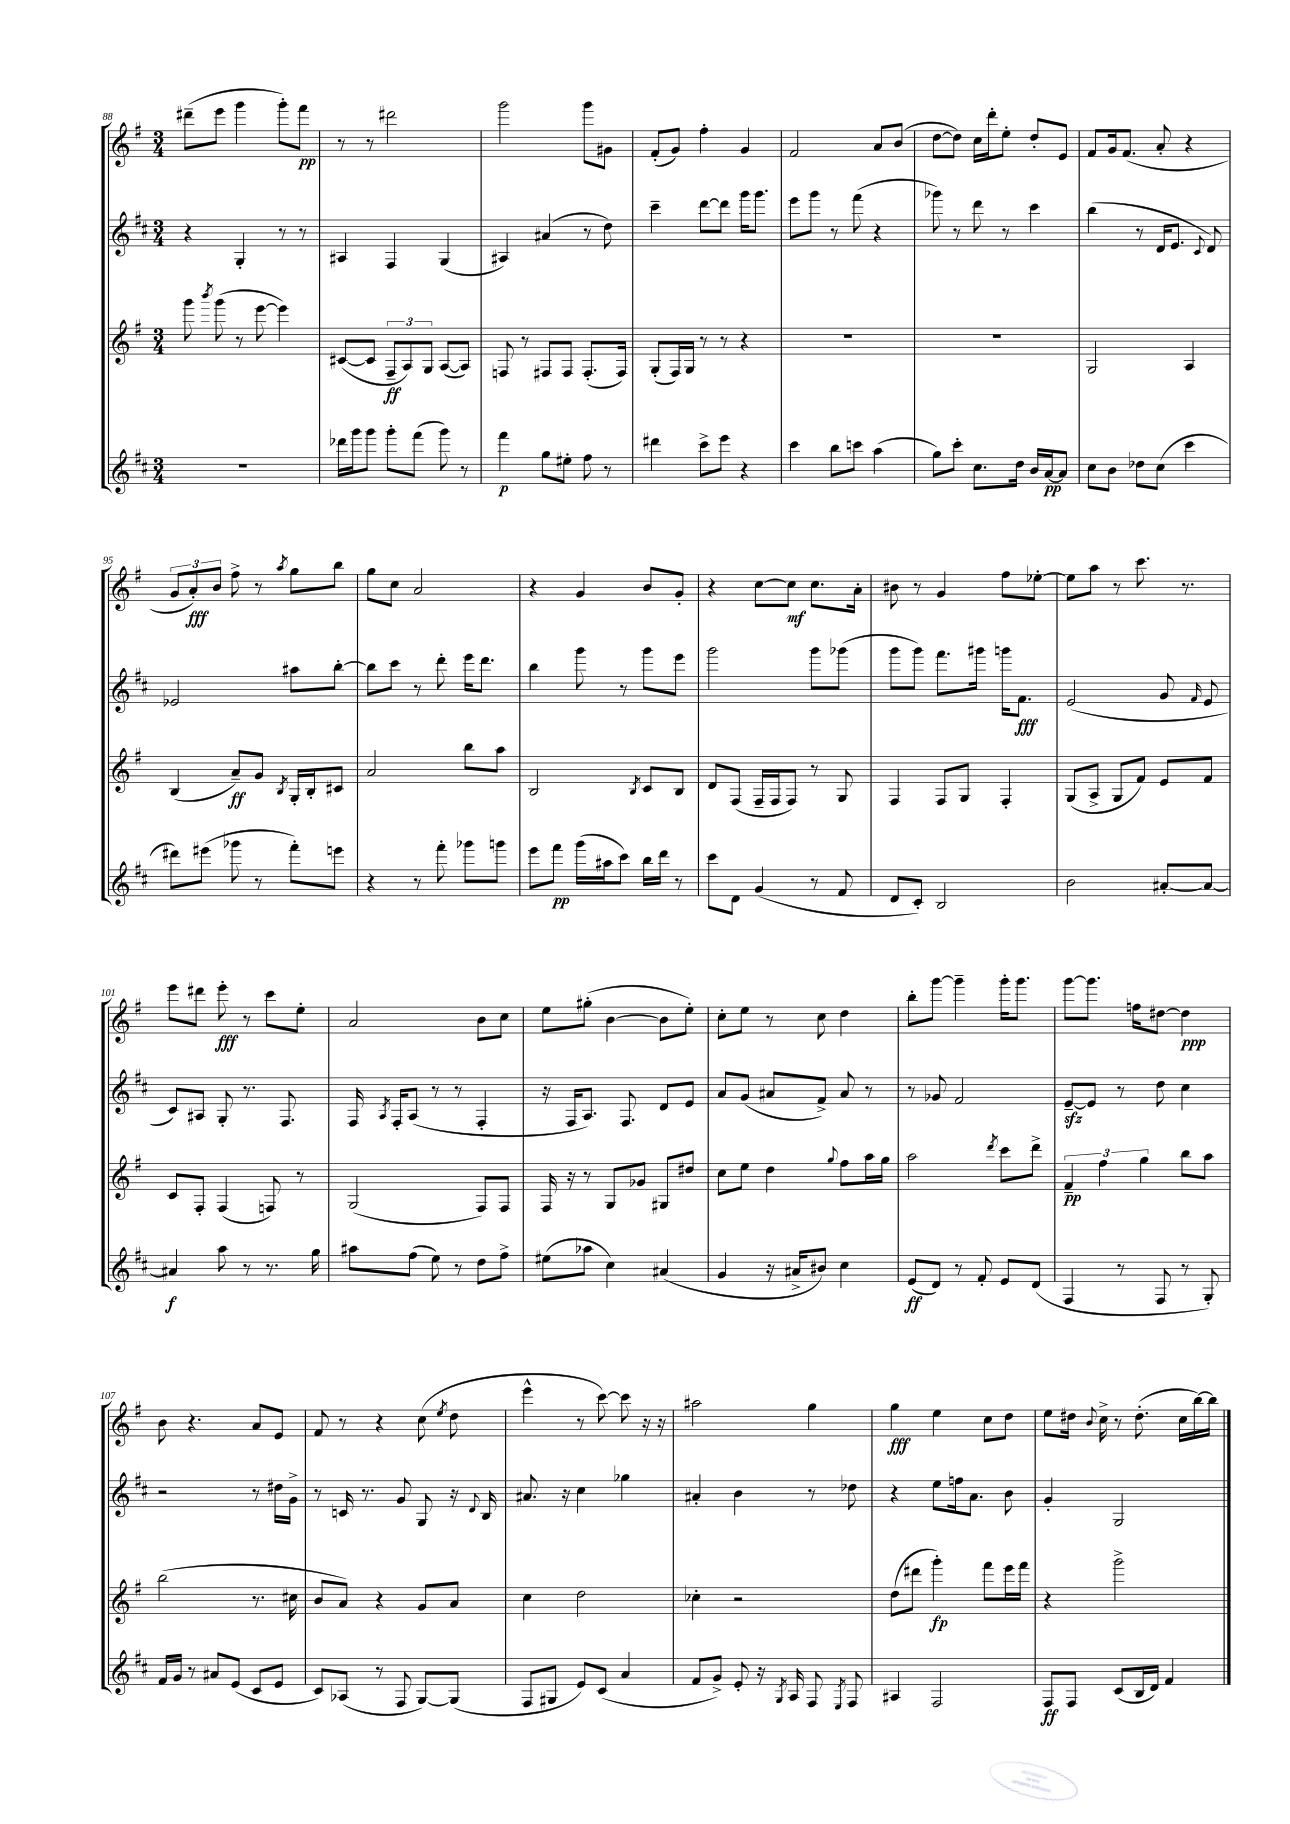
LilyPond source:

<<
\new StaffGroup <<
\new Staff = "s0" {
    \clef treble \key g \major \numericTimeSignature \time 3/4
    \autoBeamOff dis'''8[--( e'''8] g'''4 g'''8[-.) fis'''8]\pp |
    r8 r8 dis'''2 |
    g'''2 g'''8[ gis'8] |
    fis'8[-.( g'8]) fis''4-. g'4 |
    fis'2 a'8[ b'8]( |
    d''8[~ d''8]) c''16[ d'''16-. e''8]-. d''8[-. e'8] |
    fis'8[ g'16 fis'8.]( a'8-. r4 |
    \tuplet 3/2 { g'8[ a'8-.\fff) b'8] } fis''8-> r8 \acciaccatura { a''8 } g''8[ b''8] |
    g''8[ c''8] a'2 |
    r4 g'4 b'8[ g'8]-. |
    r4 c''8[~ c''8]\mf c''8.[ a'16]-. |
    bis'8 r8 g'4 fis''8[ ees''8]~-. |
    ees''8[ a''8] r8 c'''8. r8. |
    e'''8[ dis'''8] e'''8-.\fff r8 c'''8[ e''8]-. |
    a'2 b'8[ c''8] |
    e''8[ gis''8]-.( b'4~ b'8[ e''8]-.) |
    c''8[-. e''8] r8 c''8 d''4 |
    b''8[-. g'''8]~ g'''4-- g'''16[-. g'''8.] |
    g'''8[~ g'''8.] f''16[ dis''8]~ dis''4\ppp |
    b'8 r4. a'8[ e'8] |
    fis'8 r8 r4 c''8( \acciaccatura { e''8 } d''8 |
    e'''4-^ r8 c'''8~) c'''8 r16 r16 |
    ais''2 g''4 |
    g''4\fff e''4 c''8[ d''8] |
    e''8[ dis''16] \appoggiatura { b'8 } c''16-> r8 dis''8.-.( c''16[ b''16~) b''16] \bar "|." |
}
\new Staff = "s1" {
    \clef treble \key d \major \numericTimeSignature \time 3/4
    \autoBeamOff r4 g4-. r8 r8 |
    ais4 fis4 g4( |
    ais4) ais'4( r8 d''8) |
    cis'''4-- d'''8[~ d'''8] g'''16[ g'''8.] |
    e'''8[ g'''8] r8 fis'''8( r4 |
    ges'''8) r8 d'''8 r8 cis'''4 |
    b''4( r8 d'16[ e'8.] \appoggiatura { cis'8 } d'8) |
    ees'2 ais''8[ b''8]~-. |
    b''8[ cis'''8] r8 d'''8-. e'''16[ d'''8.] |
    b''4 g'''8 r8 g'''8[ e'''8] |
    g'''2 g'''8[ ges'''8]( |
    g'''8[ g'''8]) fis'''8.[ gis'''16] g'''16[ fis'8.]\fff |
    e'2( g'8 \grace { fis'16 } e'8 |
    cis'8[) ais8] g8-. r8. fis8. |
    fis16 \acciaccatura { a8 } fis16[-. a8]( r8 r8 fis4-. |
    r16 fis16[ a8.]) fis8. d'8[ e'8] |
    a'8[ g'8]( ais'8[ fis'8]->) ais'8 r8 |
    r8 ges'8 fis'2 |
    e'8[~--\sfz e'8] r8 d''8 cis''4 |
    r2 r8 dis''16[ g'16]-> |
    r8 c'16 r8. g'8 g8 r16 \appoggiatura { d'8 } b16 |
    ais'8. r16 cis''4 ges''4 |
    ais'4-. b'4 r8 des''8 |
    r4 e''8[ f''16 a'8.] b'8 |
    g'4-. g2 \bar "|." |
}
\new Staff = "s2" {
    \clef treble \key g \major \numericTimeSignature \time 3/4
    \autoBeamOff g'''8 \acciaccatura { b'''8 } g'''8( r8 e'''8~ e'''4) |
    cis'8[~( cis'8] \tuplet 3/2 { fis8[--\ff a8) g8] } a8[~( a8]) |
    f8 r8 fis8[ fis8] fis8.[-.( fis16]) |
    g8[-.( fis16) g16] r8 r8 r4 |
    R2. |
    R2. |
    g2 a4 |
    b4( a'8[--\ff) g'8] \acciaccatura { b8 } g16[-. b16-. cis'8] |
    a'2 b''8[ a''8] |
    b2 \acciaccatura { b8 } c'8[ b8] |
    d'8[ fis8]( fis16[-- fis16 fis8]) r8 g8 |
    fis4 fis8[ g8] fis4-. |
    g8[( a8]-> g8[ fis'8]) e'8[ fis'8] |
    c'8[ fis8]-. fis4( f8) r8 |
    g2( fis8[) fis8] |
    fis16 r16 r8 g8[ ges'8] gis8[ dis''8] |
    c''8[ e''8] d''4 \appoggiatura { g''8 } fis''8[ a''16 g''16] |
    a''2 \acciaccatura { d'''8 } c'''8[ d'''8]-> |
    \tuplet 3/2 { fis'4--\pp fis''4 g''4 } b''8[ a''8] |
    b''2( r8. cis''16 |
    b'8[ a'8]) r4 g'8[ a'8] |
    c''4 d''2 |
    ces''4-. r2 |
    d''8[( dis'''8] g'''4-.\fp) fis'''8[ e'''16 fis'''16] |
    r4 g'''2-> \bar "|." |
}
\new Staff = "s3" {
    \clef treble \key d \major \numericTimeSignature \time 3/4
    \autoBeamOff R2. |
    des'''16[ g'''16 g'''8] g'''8[-. fis'''8]( g'''8) r8 |
    fis'''4\p g''8[ eis''8]-. fis''8 r8 |
    dis'''4 cis'''8[-> e'''8] r4 |
    cis'''4 b''8[ c'''8] a''4( |
    g''8[) cis'''8]-. cis''8.[ d''16] b'16[ a'16~\pp a'8] |
    cis''8[ b'8] des''8[ cis''8]( cis'''4 |
    dis'''8[) eis'''8]( ges'''8 r8 fis'''8[-.) e'''8] |
    r4 r8 fis'''8-. ges'''8[ g'''8] |
    e'''8[ fis'''8]\pp g'''16[( ais''16 cis'''8]) b''16[ d'''16] r8 |
    cis'''8[ d'8] g'4( r8 fis'8 |
    d'8[ cis'8]-.) b2 |
    b'2 ais'8[~-. ais'8]~ |
    ais'4\f a''8 r8 r8. g''16 |
    ais''8[ fis''8]( e''8) r8 d''8[ fis''8]-> |
    eis''8[( aes''8] cis''4) ais'4( |
    g'4 r16 ais'16[-> bis'8]) cis''4 |
    e'8[\ff( d'8]) r8 fis'8-. e'8[ d'8]( |
    fis4 r8 fis8 r8 g8-.) |
    fis'16[ g'16] r8 ais'8[ e'8]( cis'8[ e'8] |
    cis'8[) aes8]( r8 fis8 g8[~) g8]( |
    fis8[ gis8] e'8[) cis'8]( a'4 |
    fis'8[ g'8]->) e'8-. r16 \acciaccatura { g8 } a16 fis8 \acciaccatura { e8 } fis8 |
    ais4 fis2 |
    fis8[\ff fis8] cis'8[( b16 d'16]) fis'4 \bar "|." |
}
>>
>>
\layout { \context { \Score currentBarNumber = #88 } }
